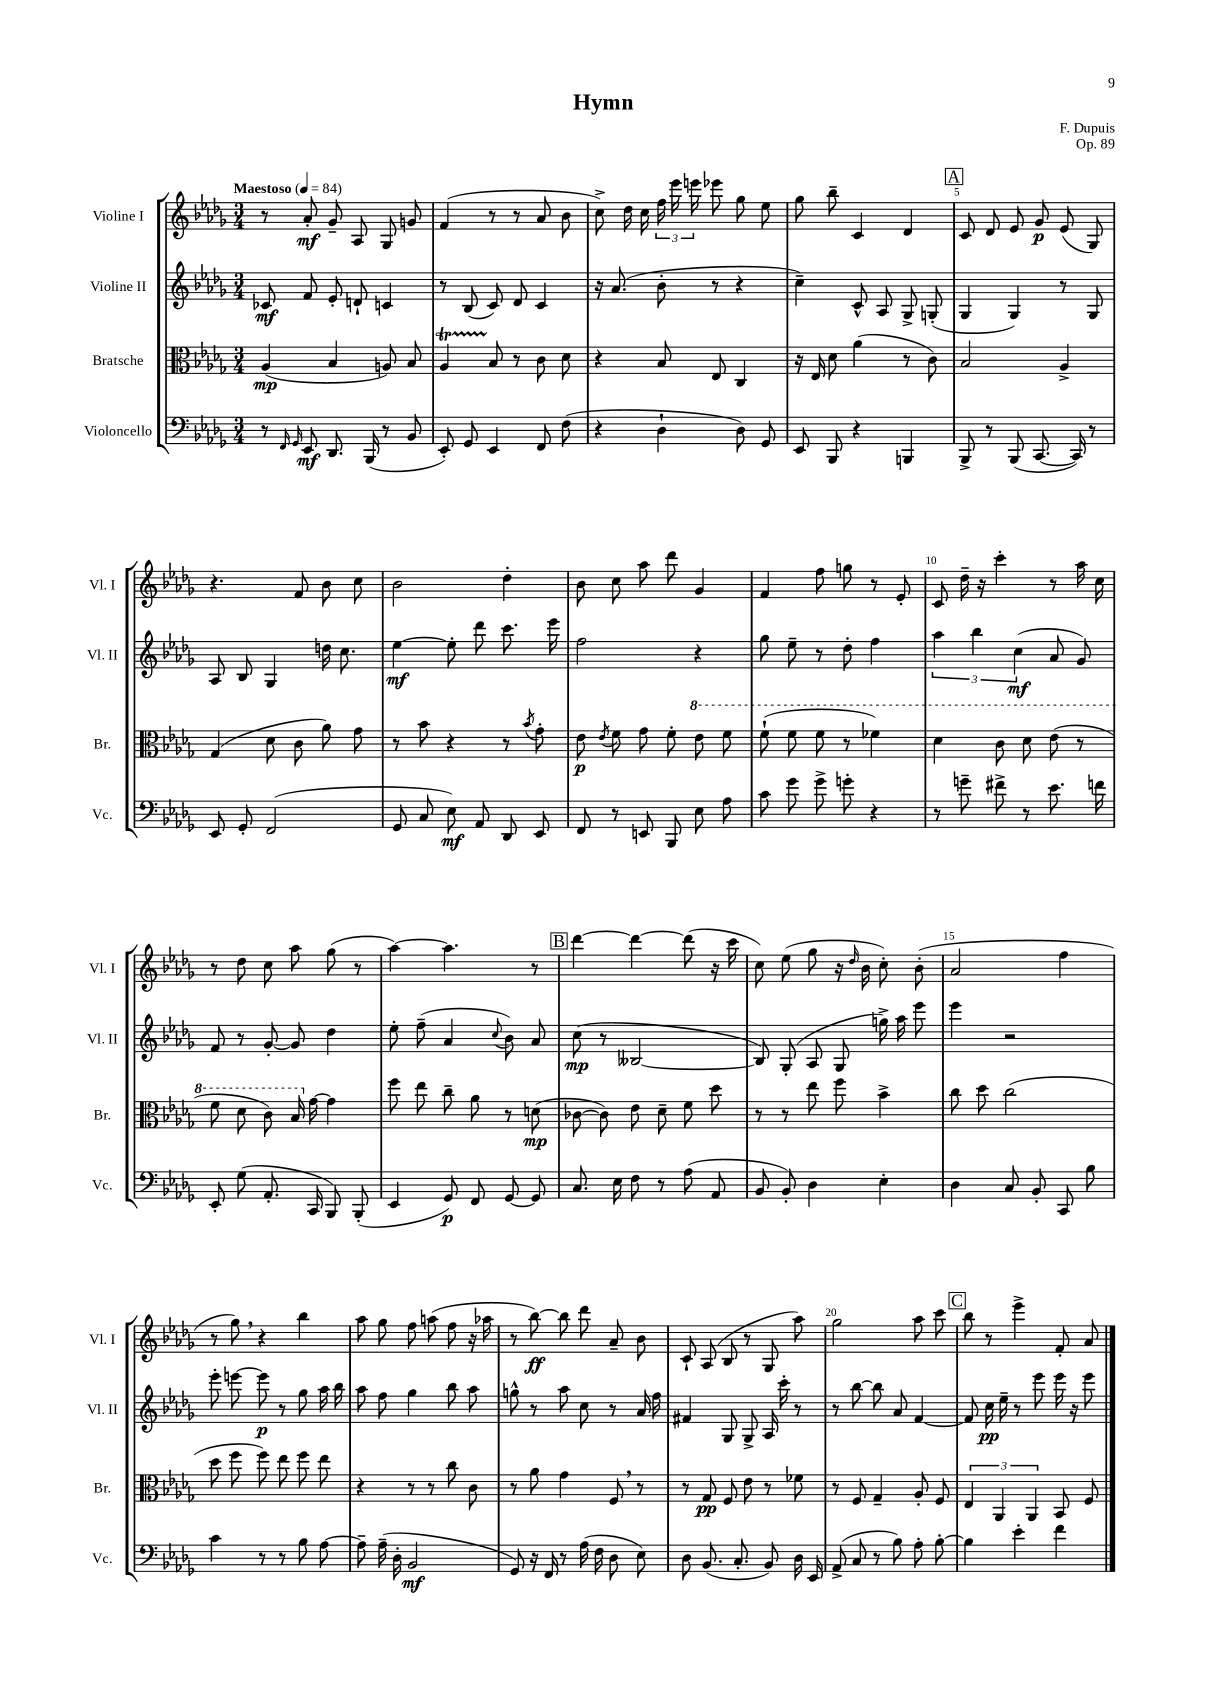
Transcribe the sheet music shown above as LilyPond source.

\header { title = "Hymn" composer = "F. Dupuis" opus = "Op. 89" }
<<
\new StaffGroup <<
\new Staff = "s0" \with { instrumentName = "Violine I" shortInstrumentName = "Vl. I" } {
    \clef treble \key des \major \numericTimeSignature \time 3/4 \tempo "Maestoso" 4 = 84
    \autoBeamOff r8 aes'8-.\mf ges'8-- aes8 ges8 g'8 |
    f'4( r8 r8 aes'8 bes'8 |
    c''8->) des''16 c''16 \tuplet 3/2 { f''16 ees'''16 e'''16 } ees'''8 ges''8 ees''8 |
    ges''8 bes''8-- c'4 des'4 |
    \mark \markup { \box "A" } c'8 des'8 ees'8 ges'8\p ees'8( ges8) |
    r4. f'8 bes'8 c''8 |
    bes'2 des''4-. |
    bes'8 c''8 aes''8 des'''8 ges'4 |
    f'4 f''8 g''8 r8 ees'8-. |
    c'8 des''16-- r16 c'''4-. r8 aes''16 c''16 |
    r8 des''8 c''8 aes''8 ges''8( r8 |
    aes''4~) aes''4. r8 |
    \mark \markup { \box "B" } des'''4~ des'''4~ des'''8( r16 c'''16 |
    c''8) ees''8( ges''8 r16 \grace { des''16 } bes'16 c''8-.) bes'8-.( |
    aes'2 f''4 |
    r8 ges''8) \breathe r4 bes''4 |
    aes''8 ges''8 f''8 a''8( f''8 r16 aes''16 |
    r8 bes''8~\ff) bes''8 des'''8 aes'8-- bes'8 |
    c'8-! aes8( bes8 r8 ges8 aes''8) |
    ges''2 aes''8 c'''8 |
    \mark \markup { \box "C" } bes''8 r8 ees'''4-> f'8-. aes'8 \bar "|." |
}
\new Staff = "s1" \with { instrumentName = "Violine II" shortInstrumentName = "Vl. II" } {
    \clef treble \key des \major \numericTimeSignature \time 3/4
    \autoBeamOff ces'8\mf f'8 ees'8-. d'8-! c'4 |
    r8 bes8( c'8) des'8 c'4 |
    r16 aes'8.( bes'8-. r8 r4 |
    c''4--) c'8-^ aes8 ges8-> g8-.( |
    \mark \markup { \box "A" } ges4 ges4) r8 ges8 |
    aes8 bes8 ges4 d''16 c''8. |
    ees''4~\mf ees''8-. des'''8 c'''8. ees'''16 |
    f''2 r4 |
    ges''8 ees''8-- r8 des''8-. f''4 |
    \tuplet 3/2 { aes''4 bes''4 c''4\mf( } aes'8 ges'8) |
    f'8 r8 ges'8~-. ges'8 des''4 |
    ees''8-. f''8--( aes'4 \appoggiatura { c''8 } bes'8) aes'8 |
    \mark \markup { \box "B" } c''8\mp( r8 beses2~ |
    beses8) ges8-.( aes8 ges8 g''16->) aes''16 ees'''8 |
    ees'''4 r2 |
    ees'''8-. e'''8~ e'''8\p r8 ges''8 aes''16 bes''16 |
    aes''8 f''8 ges''4 bes''8 aes''8 |
    g''8-^ r8 aes''8 c''8 r8 aes'16 f''16 |
    fis'4 ges8 ges8-> aes16 c'''16-. r8 |
    r8 bes''8~ bes''8 aes'8 f'4~ |
    \mark \markup { \box "C" } f'8 c''16\pp ees''16-- r8 ees'''8 ees'''16 r16 ees'''8 \bar "|." |
}
\new Staff = "s2" \with { instrumentName = "Bratsche" shortInstrumentName = "Br." } {
    \clef alto \key des \major \numericTimeSignature \time 3/4
    \autoBeamOff aes4\mp( bes4 a8) bes8 |
    aes4\startTrillSpan bes8\stopTrillSpan r8 c'8 des'8 |
    r4 bes8 ees8 c4 |
    r16 ees16 des'8 aes'4( r8 c'8) |
    \mark \markup { \box "A" } bes2 aes4-> |
    ges4( des'8 c'8 aes'8) ges'8 |
    r8 bes'8 r4 r8 \acciaccatura { bes'8 } ges'8-. |
    ees'8\p \acciaccatura { ees'8 } f'8 ges'8 f'8-. \ottava #1 ees''8 f''8 |
    f''8-!( f''8 f''8 r8 fes''4) |
    des''4 c''8 des''8 ees''8( r8 |
    f''8 des''8 c''8) bes'16 \ottava #0 ges'16~ ges'4 |
    f''8 ees''8 c''8-- aes'8 r8 d'8\mp( |
    \mark \markup { \box "B" } ces'8~ ces'8) ees'8 des'8-- f'8 des''8 |
    r8 r8 ees''8 f''8 bes'4-> |
    c''8 des''8 c''2( |
    des''8 f''8 f''8) ees''8 f''8 ees''8 |
    r4 r8 r8 c''8 c'8 |
    r8 aes'8 ges'4 f8 \breathe r8 |
    r8 ges8\pp f8 ees'8 r8 fes'8 |
    r8 f8 ges4-- aes8-. f8 |
    \mark \markup { \box "C" } \tuplet 3/2 { ees4 aes,4 aes,4 } bes,8 f8 \bar "|." |
}
\new Staff = "s3" \with { instrumentName = "Violoncello" shortInstrumentName = "Vc." } {
    \clef bass \key des \major \numericTimeSignature \time 3/4
    \autoBeamOff r8 \grace { f,16 ges,16 } ees,8\mf des,8. bes,,16( r8 bes,8 |
    ees,8-.) ges,8 ees,4 f,8 f8( |
    r4 des4-! des8) ges,8 |
    ees,8 bes,,8 r4 b,,4 |
    \mark \markup { \box "A" } bes,,8-> r8 bes,,8( c,8.~ c,16) r8 |
    ees,8 ges,8-. f,2( |
    ges,8 c8 ees8\mf) aes,8 des,8 ees,8 |
    f,8 r8 e,8 bes,,8 ees8 aes8 |
    c'8 ges'8 ges'8-> g'8-. r4 |
    r8 g'8-- fis'8-> r8 ees'8. f'16 |
    ees,8-. ges8( aes,8.-. c,16 bes,,8) bes,,8-.( |
    ees,4 ges,8\p) f,8 ges,8~ ges,8 |
    \mark \markup { \box "B" } c8. ees16 f8 r8 aes8( aes,8 |
    bes,8 bes,8-.) des4 ees4-. |
    des4 c8 bes,8-. c,8 bes8 |
    c'4 r8 r8 bes8 aes8~ |
    aes8-- aes16--( des16-. bes,2\mf |
    ges,8) r16 f,16 r8 aes16( f16 des8 ees8) |
    des8 bes,8.( c8.-. bes,8) des16 ees,16 |
    aes,8->( c8 r8 bes8) aes8-. bes8~-. |
    \mark \markup { \box "C" } bes4 ees'4-. f'4 \bar "|." |
}
>>
>>
\layout { \context { \Score \override BarNumber.break-visibility = ##(#f #t #t) barNumberVisibility = #(every-nth-bar-number-visible 5) } }
